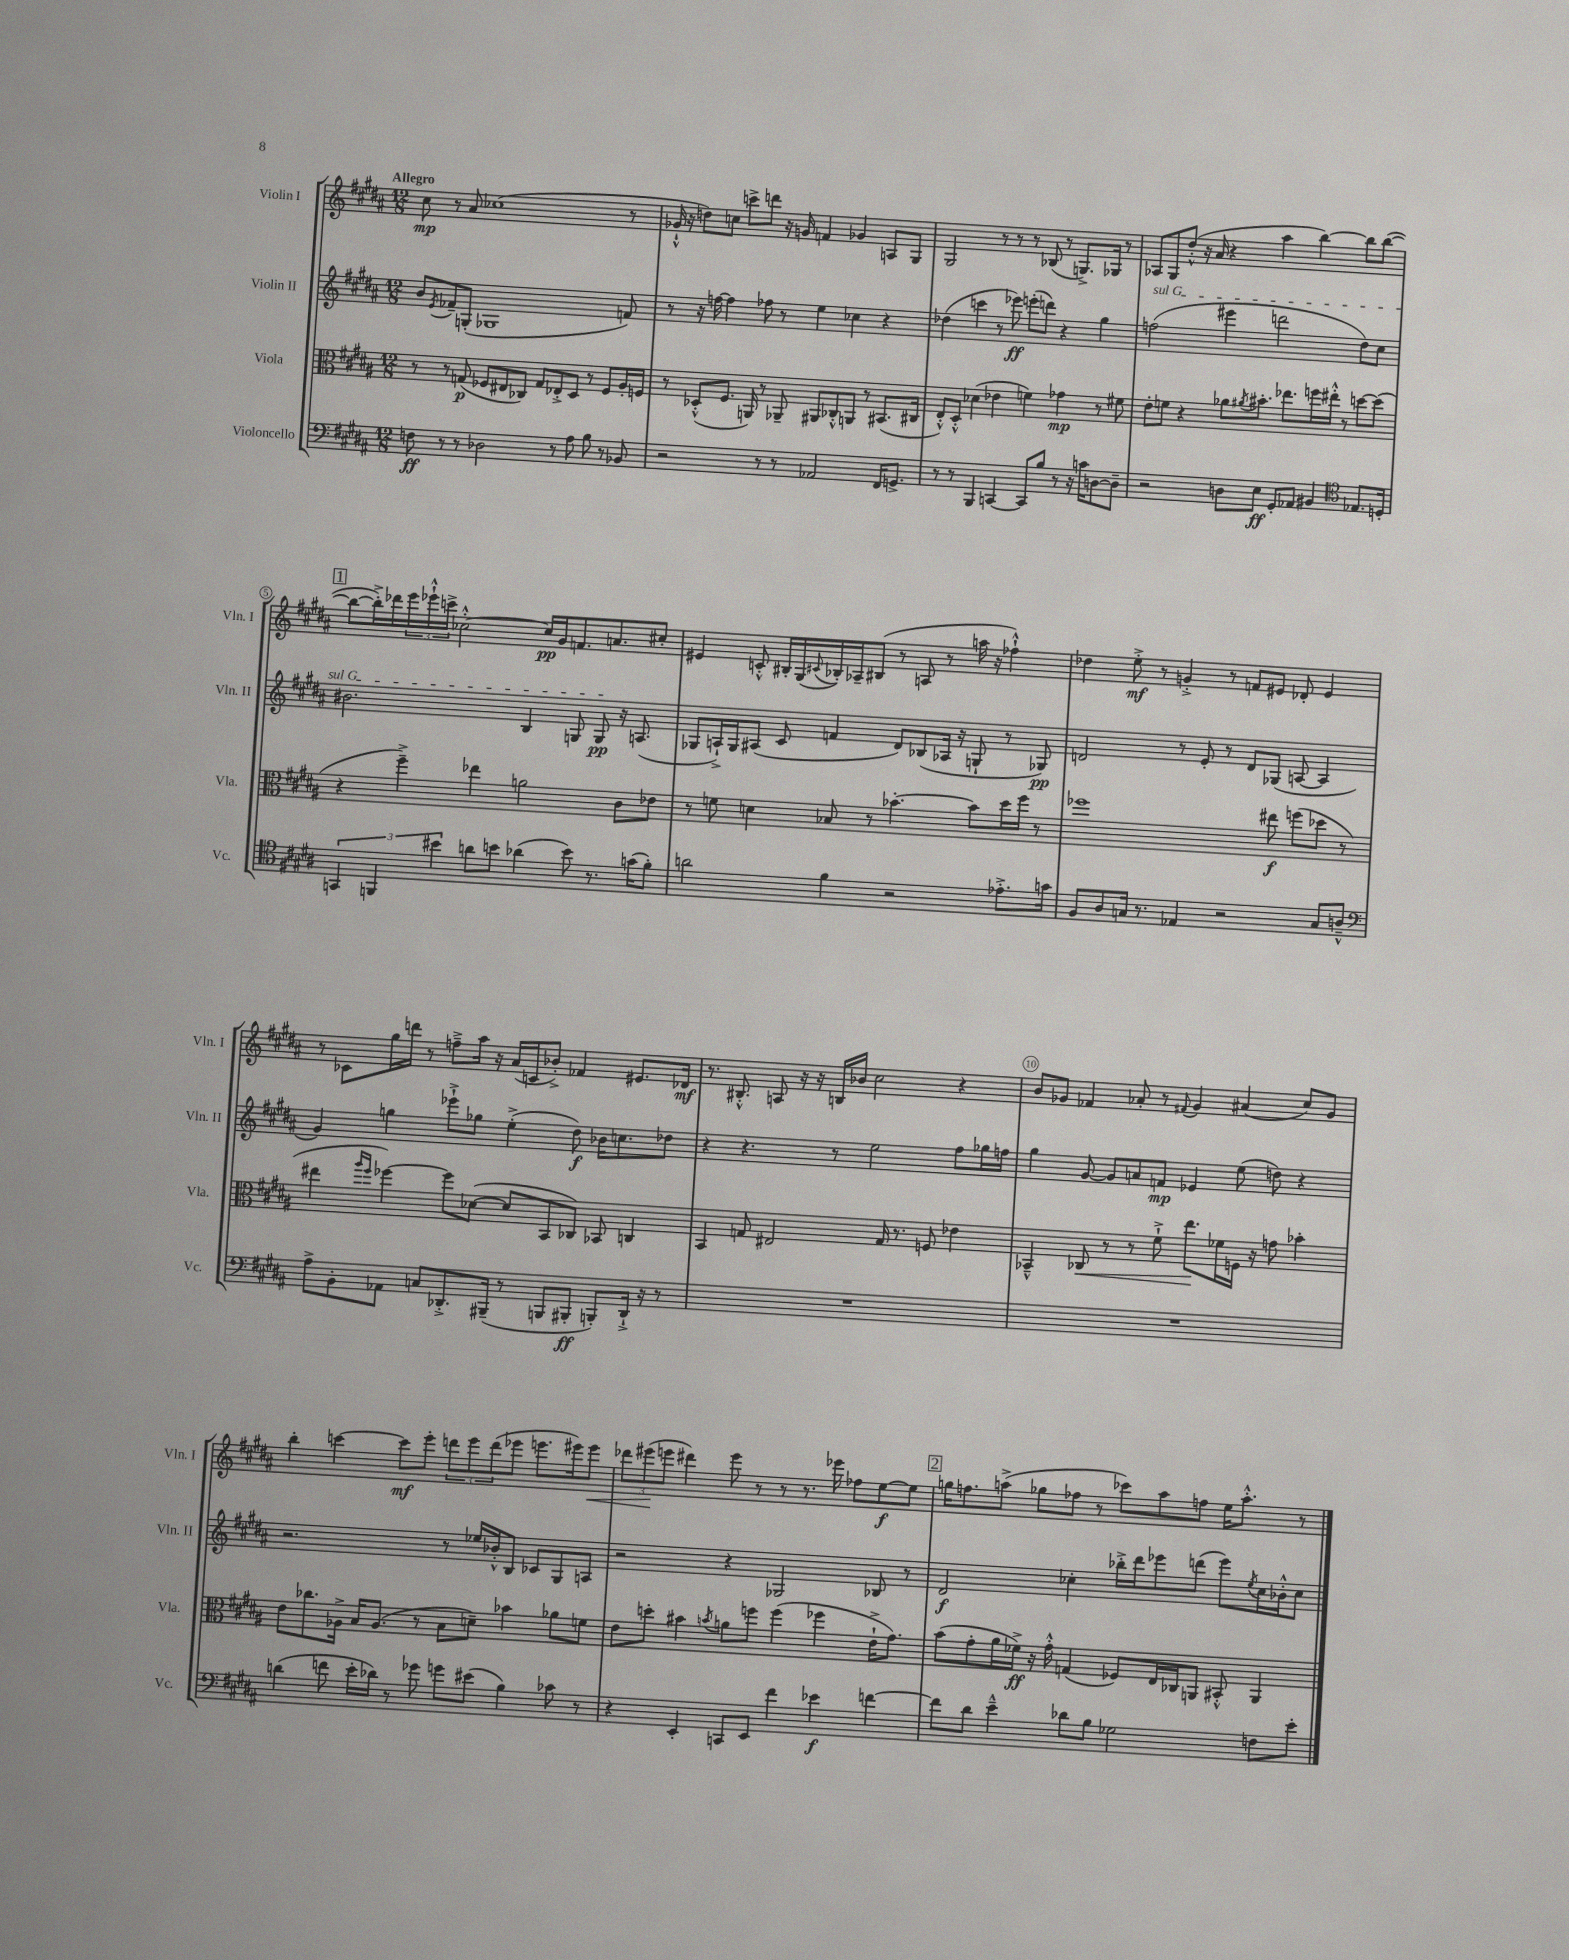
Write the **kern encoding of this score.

**kern	**dynam	**kern	**dynam	**kern	**dynam	**kern	**dynam
*part4	*part4	*part3	*part3	*part2	*part2	*part1	*part1
*staff4	*staff4	*staff3	*staff3	*staff2	*staff2	*staff1	*staff1
*I"Violoncello	*	*I"Viola	*	*I"Violin II	*	*I"Violin I	*
*I'Vc.	*	*I'Vla.	*	*I'Vln. II	*	*I'Vln. I	*
*clefF4	*	*clefC3	*	*clefG2	*	*clefG2	*
*k[f#c#g#d#a#]	*	*k[f#c#g#d#a#]	*	*k[f#c#g#d#a#]	*	*k[f#c#g#d#a#]	*
*M12/8	*	*M12/8	*	*M12/8	*	*M12/8	*
=1	=1	=1	=1	=1	=1	=1	=1
!	!	!	!	!	!	!LO:TX:a:B:t=Allegro	!
8Fn\	ff	8r	.	8b/L	.	8cc#\	mp
.	.	.	.	8qe/	.	.	.
8r	.	8r	.	8f-X~/	.	8r	.
8r	.	(8Gn/	p	(8Gn'/J	.	8a#/	.
2D-X\	.	8F-X/L	.	1G-X	.	(1cc-X	.
.	.	8E#X/	.	.	.	.	.
.	.	8C-X/J)	.	.	.	.	.
.	.	8G/L	.	.	.	.	.
8r	.	8E-X'^/	.	.	.	.	.
8A#\	.	8D#/J	.	.	.	.	.
8B\	.	8r	.	.	.	.	.
8r	.	8F-/L	.	.	.	.	.
8BB-X/	.	16A#'/L	.	8fn/)	.	8r	.
.	.	16Fn/JJ	.	.	.	.	.
=2	=2	=2	=2	=2	=2	=2	=2
2r	.	8r	.	8r	.	16g-X`^^/	.
.	.	.	.	.	.	16r	.
.	.	(8D-X'^^/L	.	16r	.	8ddn\L)	.
.	.	.	.	[16ffn\	.	.	.
.	.	8.F#/J	.	4ff\]	.	8ccn\J	.
.	.	.	.	.	.	8cccn^\L	.
.	.	16AAn/)	.	.	.	.	.
8r	.	8r	.	8ff-X\	.	8dddn\J	.
8r	.	8AA-X~/	.	8r	.	16r	.
.	.	.	.	.	.	16gn/	.
2AA-X/	.	8AA#X/L	.	4ee\	.	4fn/	.
.	.	8C-X'^^/	.	.	.	.	.
.	.	8AAn/J	.	4cc-X\	.	4g-X/	.
.	.	8r	.	.	.	.	.
16FF#/KL	.	(8.BB#X/L	.	4r	.	8An/L	.
8.GGn^/J	.	.	.	.	.	.	.
.	.	.	.	.	.	8G#/J	.
.	.	16C#X/Jk	.	.	.	.	.
=3	=3	=3	=3	=3	=3	=3	=3
8r	.	8E'^^/L)	.	(4dd-X\	.	2G#/	.
8r	.	8D#'^^/J	.	.	.	.	.
4BBB/	.	(4d-X\	.	4cccn\	.	.	.
[4CCn/	.	4e-X\	.	8r	.	8r	.
.	.	.	.	8eee-X\)	ff	8r	.
8CC/L]	.	4fn\)	.	(8eeen'\L	.	8r	.
8B/J	.	.	.	8dddn\J)	.	(8B-X/	.
8r	.	4g-X\	mp	4r	.	8r	.
16r	.	.	.	.	.	8.Gn^/L)	.
16cn\KL	.	.	.	.	.	.	.
[8Dn\	.	8r	.	4gg#\	.	.	.
.	.	.	.	.	.	16G-X/Jk	.
8D~\J]	.	8f#X\	.	.	.	8r	.
=4	=4	=4	=4	=4	=4	=4	=4
!	!	!	!	!LO:TX:a:i:t=sul G	!	!	!
2r	.	8e'\L	.	(2ffn\	.	8A-X/L	.
.	.	8fn\J	.	.	.	8G#/	.
.	.	4r	.	.	.	(8dd#'^^/J	.
.	.	.	.	.	.	16r	.
.	.	.	.	.	.	16a#/	.
8Dn\L	.	8a-X\L	.	4eee#X\	.	4r	.
.	.	8qa#X/	.	.	.	.	.
8E\J	ff	8.b#X'\J	.	.	.	.	.
8GG#'/L	.	.	.	2dddn\	.	4aa#\	.
.	.	8.ee-X\L	.	.	.	.	.
8AA-X/J	.	.	.	.	.	.	.
4BB#X/	.	16ffn\L	.	.	.	[4bb\)	.
.	.	16ee#X'^^\JJ	.	.	.	.	.
.	.	8r	.	.	.	.	.
*clefC4	*	*	*	*	*	*	*
8.E-X/L	.	[8ddn\L	.	8dd#\L)	.	8bb\L]	.
.	.	(8dd\J]	.	8cc#\J	.	([8bb\J	.
16Dn'/Jk	.	.	.	.	.	.	.
!!LO:LB:g=z
!!LO:REH:place=s1:t=1
=5	=5	=5	=5	=5	=5	=5	=5
6GGn/	.	4r	.	2.b#X\	.	8bb\L_	.
.	.	.	.	.	.	16bb'^\L])	.
6FFn/	.	.	.	.	.	.	.
.	.	.	.	.	.	16ddd-X\	.
.	.	4ff#~^\)	.	.	.	24eee\	.
.	.	.	.	.	.	24eee-X`^^\	.
6b#X\	.	.	.	.	.	24cccn^\JJ	.
.	.	.	.	.	.	[2cc-X'^^\	.
8an\L	.	4ee-X\	.	.	.	.	.
8bn\J	.	.	.	.	.	.	.
(4a-X\	.	2an\	.	4B/	.	.	.
.	.	.	.	.	.	16cc-/LL]	pp
.	.	.	.	.	.	16g#/J	.
8b\)	.	.	.	8Gn/	.	8.fn/	.
8.r	.	.	.	8G/	pp	.	.
.	.	.	.	.	.	8.an/	.
.	.	8c#\L	.	16r	.	.	.
(16gn\KL	.	.	.	(8.An/	.	.	.
8f#'\J)	.	8e-X\J	.	.	.	8cc#X'/J	.
=6	=6	=6	=6	=6	=6	=6	=6
2an\	.	8r	.	8G-X/L	.	4e#X/	.
.	.	8fn\	.	16An`^/L)	.	.	.
.	.	.	.	16G-/J	.	.	.
.	.	4dn\	.	(8A#X/J	.	8cn'^^/	.
.	.	.	.	8c#/	.	16B#X'/LL	.
.	.	.	.	.	.	(16G#/	.
.	.	.	.	.	.	8qqc#X/	.
4f#\	.	8B-X/	.	4fn/	.	16B-X'/)	.
.	.	.	.	.	.	16A-X~/J	.
.	.	8r	.	.	.	(8B#X/J	.
2r	.	[4.b-X'\	.	8d#/L)	.	8r	.
.	.	.	.	(8B-X/	.	8An/	.
.	.	.	.	16A-X/Jk	.	8r	.
.	.	.	.	16r	.	.	.
.	.	8b-\L]	.	8Gn`/	.	16aan\	.
.	.	.	.	.	.	16r	.
8.e-X'^\L	.	16dd#\L	.	8r	.	4ff-X`^^\)	.
.	.	16ff#\JJ	.	.	.	.	.
.	.	8r	.	8G-X/)	pp	.	.
16gn\Jk	.	.	.	.	.	.	.
=7	=7	=7	=7	=7	=7	=7	=7
8F#/L	.	1ff-X	.	2dn/	.	4dd-X\	.
8A#/	.	.	.	.	.	.	.
16Gn/Jk	.	.	.	.	.	8ee'^\	mf
8.r	.	.	.	.	.	.	.
.	.	.	.	.	.	8r	.
4E-X/	.	.	.	8r	.	4gn'^/	.
.	.	.	.	8e'/	.	.	.
2r	.	.	.	8r	.	8r	.
.	.	.	.	8d/L	.	8fn/L	.
.	.	8ee#X\	f	(8G-X/J	.	8e#X/J	.
.	.	(8ffn\L	.	[8An/	.	8d-X'/	.
8G/L	.	8dd-X\J	.	4A/]	.	4e#/	.
8An~^^/J	.	8r	.	.	.	.	.
!!LO:LB:g=z
=8	=8	=8	=8	=8	=8	=8	=8
*clefF4	*	*	*	*	*	*	*
8A#^\L	.	4ee#X\	.	4g#/)	.	8r	.
8BB'\	.	.	.	.	.	8c-X\L	.
.	.	16qqaa#/LL	.	.	.	.	.
.	.	16qqff#/JJ	.	.	.	.	.
8AA-X\J	.	[4ff-X\)	.	4ggn\	.	16gg#\L	.
.	.	.	.	.	.	16dddn\JJ	.
8Cn/L	.	.	.	.	.	8r	.
8.DD-X'^/	.	8ff-\L]	.	8eee-X`^\L	.	8ffn~^\L	.
.	.	([8d-X\J	.	8gg-X\J	.	16aa#\Jk	.
(16BBB#X~/Jk	.	.	.	.	.	16r	.
8r	.	8d-/L]	.	(4ee'^\	.	(16a#/LL	.
.	.	.	.	.	.	16cn/J	.
8BBBn/L	.	8BB/	.	.	.	8b-X'^/J)	.
8BBB#X'/J	ff	8C-X/J)	.	8dd#\)	f	4f-X/	.
8BBBn'/L)	.	8BB-X/	.	16b-X\KL	.	.	.
.	.	.	.	8.ccn\	.	.	.
16DD-`^/Jk	.	4Cn/	.	.	.	8.e#X/L	.
16r	.	.	.	.	.	.	.
8r	.	.	.	8dd-X\J	.	.	.
.	.	.	.	.	.	16d-X/Jk	mf
=9	=9	=9	=9	=9	=9	=9	=9
1.r	.	4BB/	.	4r	.	8.r	.
.	.	.	.	.	.	8.B#X'^^/	.
.	.	8Gn/	.	4.r	.	.	.
.	.	2E#X/	.	.	.	8An/	.
.	.	.	.	.	.	16r	.
.	.	.	.	.	.	16r	.
.	.	.	.	8r	.	16Bn/LL	.
.	.	.	.	.	.	16b-X/JJ	.
.	.	.	.	2ee\	.	2cc#\	.
.	.	16G/	.	.	.	.	.
.	.	8.r	.	.	.	.	.
.	.	8Fn/	.	.	.	.	.
.	.	4e-X\	.	8ff#\L	.	4r	.
.	.	.	.	16gg-X\L	.	.	.
.	.	.	.	16ffn\JJ	.	.	.
=10	=10	=10	=10	=10	=10	=10	=10
1.r	.	4BB-X~^^/	.	4gg#\	.	8b/L	.
.	.	.	.	.	.	8g-X/J	.
!	!	!	!LO:HP:b	!	!	!	!
.	.	8C-X/	<	[8g#/	.	4f-X/	.
.	.	8r	.	8g#/L]	.	.	.
.	.	8r	.	8an/	.	8a-X'/	.
.	.	8f#`^\	.	8fn/J	mp	8r	.
.	.	.	.	.	.	8qqf#X/	.
.	.	8.ee\L	.	4e-X/	.	4g-/	.
.	.	16f-X\L	[	.	.	.	.
.	.	16Fn\JJ	.	(8ee\	.	(4a#X/	.
.	.	16r	.	.	.	.	.
.	.	8gn\	.	8ddn\)	.	.	.
.	.	4b-X'\	.	4r	.	8cc#/L)	.
.	.	.	.	.	.	8g-/J	.
!!LO:LB:g=z
=11	=11	=11	=11	=11	=11	=11	=11
(4dn\	.	8e\L	.	2.r	.	4bb'\	.
.	.	8.cc-X\	.	.	.	.	.
8fn\	.	.	.	.	.	[4cccn\	.
.	.	16A-X^\Jk	.	.	.	.	.
16e'\LL	.	16B/KL	.	.	.	.	.
16d-X\JJ)	.	(8.A-/J	.	.	.	.	.
8r	.	.	.	.	.	8ccc\L]	mf
8g-X\	.	8r	.	.	.	8eee'\J	.
8gn\L	.	8B\L	.	8r	.	12dddn\L	.
.	.	.	.	.	.	12eee\	.
(8e#X\J	.	8dn~\J)	.	16ee-X/LL	.	.	.
.	.	.	.	.	.	(12ddd\	.
.	.	.	.	16b-X'^^/J	.	.	.
4B\)	.	4b-X\	.	8B/J	.	8eee-X\J	.
.	.	.	.	8c-X/L	.	8.eeen\L	.
8c-X\	.	8a-X\L	.	8G#/	.	.	.
.	.	.	.	.	.	16eee#X\k)	.
!	!	!	!	!	!	!	!LO:HP:b
8r	.	8fn\J	.	8An/J	.	8eee#\J	<
=12	=12	=12	=12	=12	=12	=12	=12
4r	.	8e\L	.	2r	.	12ddd-X\L	.
.	.	.	.	.	.	(12eee#X\	.
.	.	8ddn'\J	.	.	.	.	.
.	.	.	.	.	.	12eeen\J	[
4EE'/	.	4b#X\	.	.	.	4ddd#X\)	.
.	.	8qbn/	.	.	.	.	.
8CCn/L	.	8an\L	.	4r	.	8eee\	.
8EE/J	.	8ffn\J	.	.	.	8r	.
4f#\	.	(4ff\	.	2G-X/	.	8r	.
.	.	.	.	.	.	8.r	.
4e-X\	f	4ff-X\	.	.	.	.	.
.	.	.	.	.	.	16eee-X\	.
.	.	.	.	.	.	8ff-X\L	.
[4fn\	.	16e`^\KL	.	8B-X/	.	[8ee\	f
.	.	8.g#\J)	.	.	.	.	.
.	.	.	.	8r	.	8ee\J]	.
!!LO:REH:place=s1:t=2
=13	=13	=13	=13	=13	=13	=13	=13
8f\L]	.	(8b\L	.	2d#/	f	16ggn\KL	.
.	.	.	.	.	.	8.ffn\	.
8d#\J	.	8g#'\	.	.	.	.	.
4e~^^\	.	16a#\L	.	.	.	(8aan^\J	.
.	.	16f-X^\JJ)	ff	.	.	.	.
.	.	16r	.	.	.	8gg-X\L	.
.	.	16g#'^^\	.	.	.	.	.
8d-X\L	.	(4Gn/	.	4cc-X'\	.	8ff-X\J	.
8B\J	.	.	.	.	.	8r	.
2G-X\	.	8F-X/L)	.	16bb-X'^\LL	.	8ccc-X\L)	.
.	.	.	.	16ddd#\J	.	.	.
.	.	16E/L	.	8eee-X\	.	8aa\	.
.	.	16C-X/J	.	.	.	.	.
.	.	8AAn/J	.	(8dddn\J	.	8ffn\J	.
.	.	8BB#X'^^/	.	8eee-\L)	.	16ee\KL	.
.	.	.	.	.	.	8.aa'^^\J	.
.	.	.	.	8qee/	.	.	.
8Fn\L	.	4AA/	.	16cc-\L	.	.	.
.	.	.	.	16b-X'^^\J	.	.	.
8e'\J	.	.	.	8cc-\J	.	8r	.
==	==	==	==	==	==	==	==
*-	*-	*-	*-	*-	*-	*-	*-
